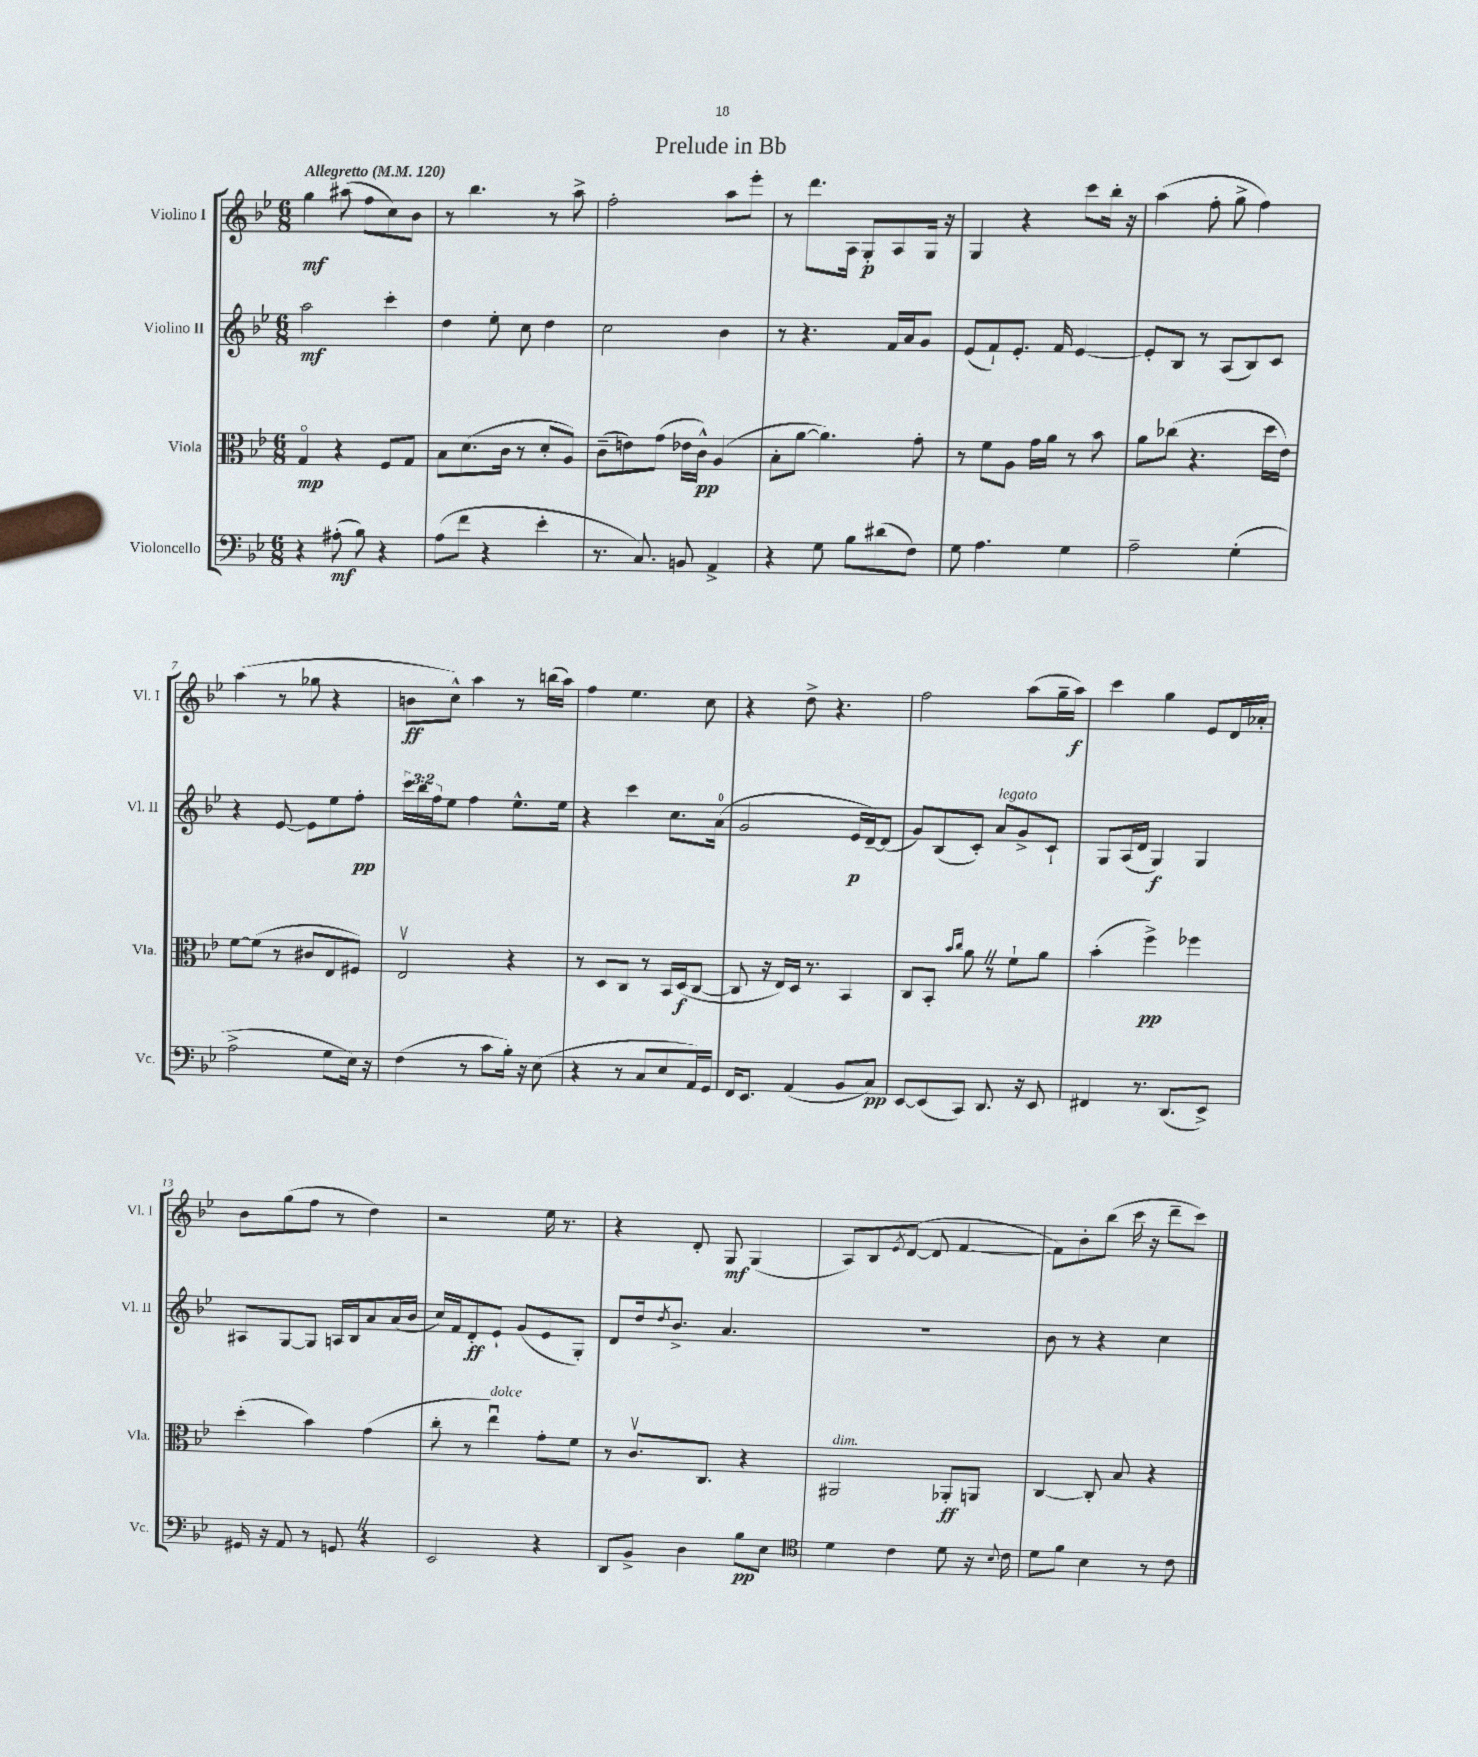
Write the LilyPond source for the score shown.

\header { title = "Prelude in Bb" }
<<
\new StaffGroup <<
\new Staff = "s0" \with { instrumentName = "Violino I" shortInstrumentName = "Vl. I" } {
    \clef treble \key bes \major \numericTimeSignature \time 6/8 \tempo "Allegretto" 4 = 120
    g''4\mf ais''8( f''8 c''8) bes'8 |
    r8 bes''4. r8 a''8-> |
    f''2-. a''8 ees'''8-. |
    r8 d'''8. a16 g8-.\p a8 g16 r16 |
    g4 r4 c'''8 bes''16-. r16 |
    a''4( f''8-. g''8-> f''4) |
    a''4( r8 ges''8 r4 |
    b'8\ff c''8-^) a''4 r8 b''16( a''16) |
    f''4 ees''4. c''8 |
    r4 d''8-> r4. |
    f''2 a''8( g''16-- a''16\f) |
    c'''4 g''4 ees'8 d'16 aes'16-. |
    bes'8 g''8( f''8 r8 d''4) |
    r2 ees''16 r8. |
    r4 d'8-. g8\mf g4( |
    a8) bes8 \acciaccatura { ees'8 } d'8~( d'8 f'4~ |
    f'8) bes'8-. bes''8( c'''16 r16 d'''8-- c'''8) \bar "|." |
}
\new Staff = "s1" \with { instrumentName = "Violino II" shortInstrumentName = "Vl. II" } {
    \clef treble \key bes \major \numericTimeSignature \time 6/8 \override Staff.TupletNumber.text = #tuplet-number::calc-fraction-text
    a''2\mf c'''4-. |
    d''4 ees''8-. c''8 d''4 |
    c''2 bes'4 |
    r8 r4. f'16 a'16 g'8 |
    ees'8( f'8-!) ees'8.-. f'16 ees'4~ |
    ees'8-. bes8 r8 a8( bes8) c'8 |
    r4 ees'8~ ees'8 ees''8 f''8-.\pp |
    \tuplet 3/2 { c'''16 bes''16 f''16 } ees''8 f''4 ees''8.-^ ees''16 |
    r4 c'''4 c''8. a'16-0( |
    g'2 ees'16\p d'16~--) d'8( |
    g'8) bes8( c'8-.) a'8^\markup { \italic "legato" } g'8-> c'8-! |
    g8 a16( d'16 g4\f) g4 |
    ais8 g8~ g8 a16 bes16 a'8 a'16( bes'16 |
    c''16) f'16 d'8-.\ff ees'8-! g'8( ees'8 g8-.) |
    d'8 d''16 \acciaccatura { d''8 } bes'8.-> a'4. |
    R2. |
    bes'8 r8 r4 c''4 \bar "|." |
}
\new Staff = "s2" \with { instrumentName = "Viola" shortInstrumentName = "Vla." } {
    \clef alto \key bes \major \numericTimeSignature \time 6/8
    g4\flageolet\mp r4 f8 g8 |
    bes8 d'8.( c'16 r8 d'8-. a8) |
    c'8--( e'8) g'8( ees'16 c'16-^\pp) a4( |
    bes8-. a'8~ a'4.) g'8-. |
    r8 f'8 a8 g'16 a'16 r8 bes'8 |
    a'8 ces''8( r4. d''16 ees'16) |
    f'8~ f'8( r8 cis'8 ees8 fis8) |
    ees2\upbow r4 |
    r8 d8 c8 r8 bes,16 d16\f( c8~ |
    c8 r16 ees16) d16 r8. bes,4 |
    c8 bes,8-. \grace { bes'16 c''16 } a'8 \once \override BreathingSign.text = \markup { \musicglyph "scripts.caesura.straight" } \breathe r8 f'8-! a'8 |
    bes'4-.( f''4->\pp) fes''4 |
    d''4-.( bes'4) g'4( |
    c''8-. r8 ees''4\downbow^\markup { \italic "dolce" }) g'8-. f'8 |
    r8 c'8.\upbow c8. r4 |
    ais,2^\markup { \italic "dim." } aes,8-.\ff a,8 |
    c4~ c8-. bes8 r4 \bar "|." |
}
\new Staff = "s3" \with { instrumentName = "Violoncello" shortInstrumentName = "Vc." } {
    \clef bass \key bes \major \numericTimeSignature \time 6/8
    r4 ais8-.\mf( bes8) r4 |
    a8( f'8 r4 ees'4-. |
    r8. c8.) b,8 a,4-> |
    r4 g8 bes8 dis'8( f8) |
    g8 a4. g4 |
    a2-- g4-.( |
    a2-> g8 ees16) r16 |
    f4( r8 c'8 bes16-.) r16 ees8( |
    r4 r8 c8 ees8 a,16) g,16 |
    f,16 ees,8. a,4( bes,8 c8\pp) |
    ees,8~ ees,8( c,8) d,8. r16 ees,8 |
    fis,4 r8. d,8.( ees,8->) |
    gis,16 r16 a,8 r8 g,8 \once \override BreathingSign.text = \markup { \musicglyph "scripts.caesura.straight" } \breathe r4 |
    ees,2 r4 |
    d,8 bes,8-> d4 bes8\pp ees8 |
    \clef tenor d'4 c'4 d'8 r16 \appoggiatura { bes8 } c'16 |
    d'8 f'8 bes4 r8 c'8 \bar "|." |
}
>>
>>
